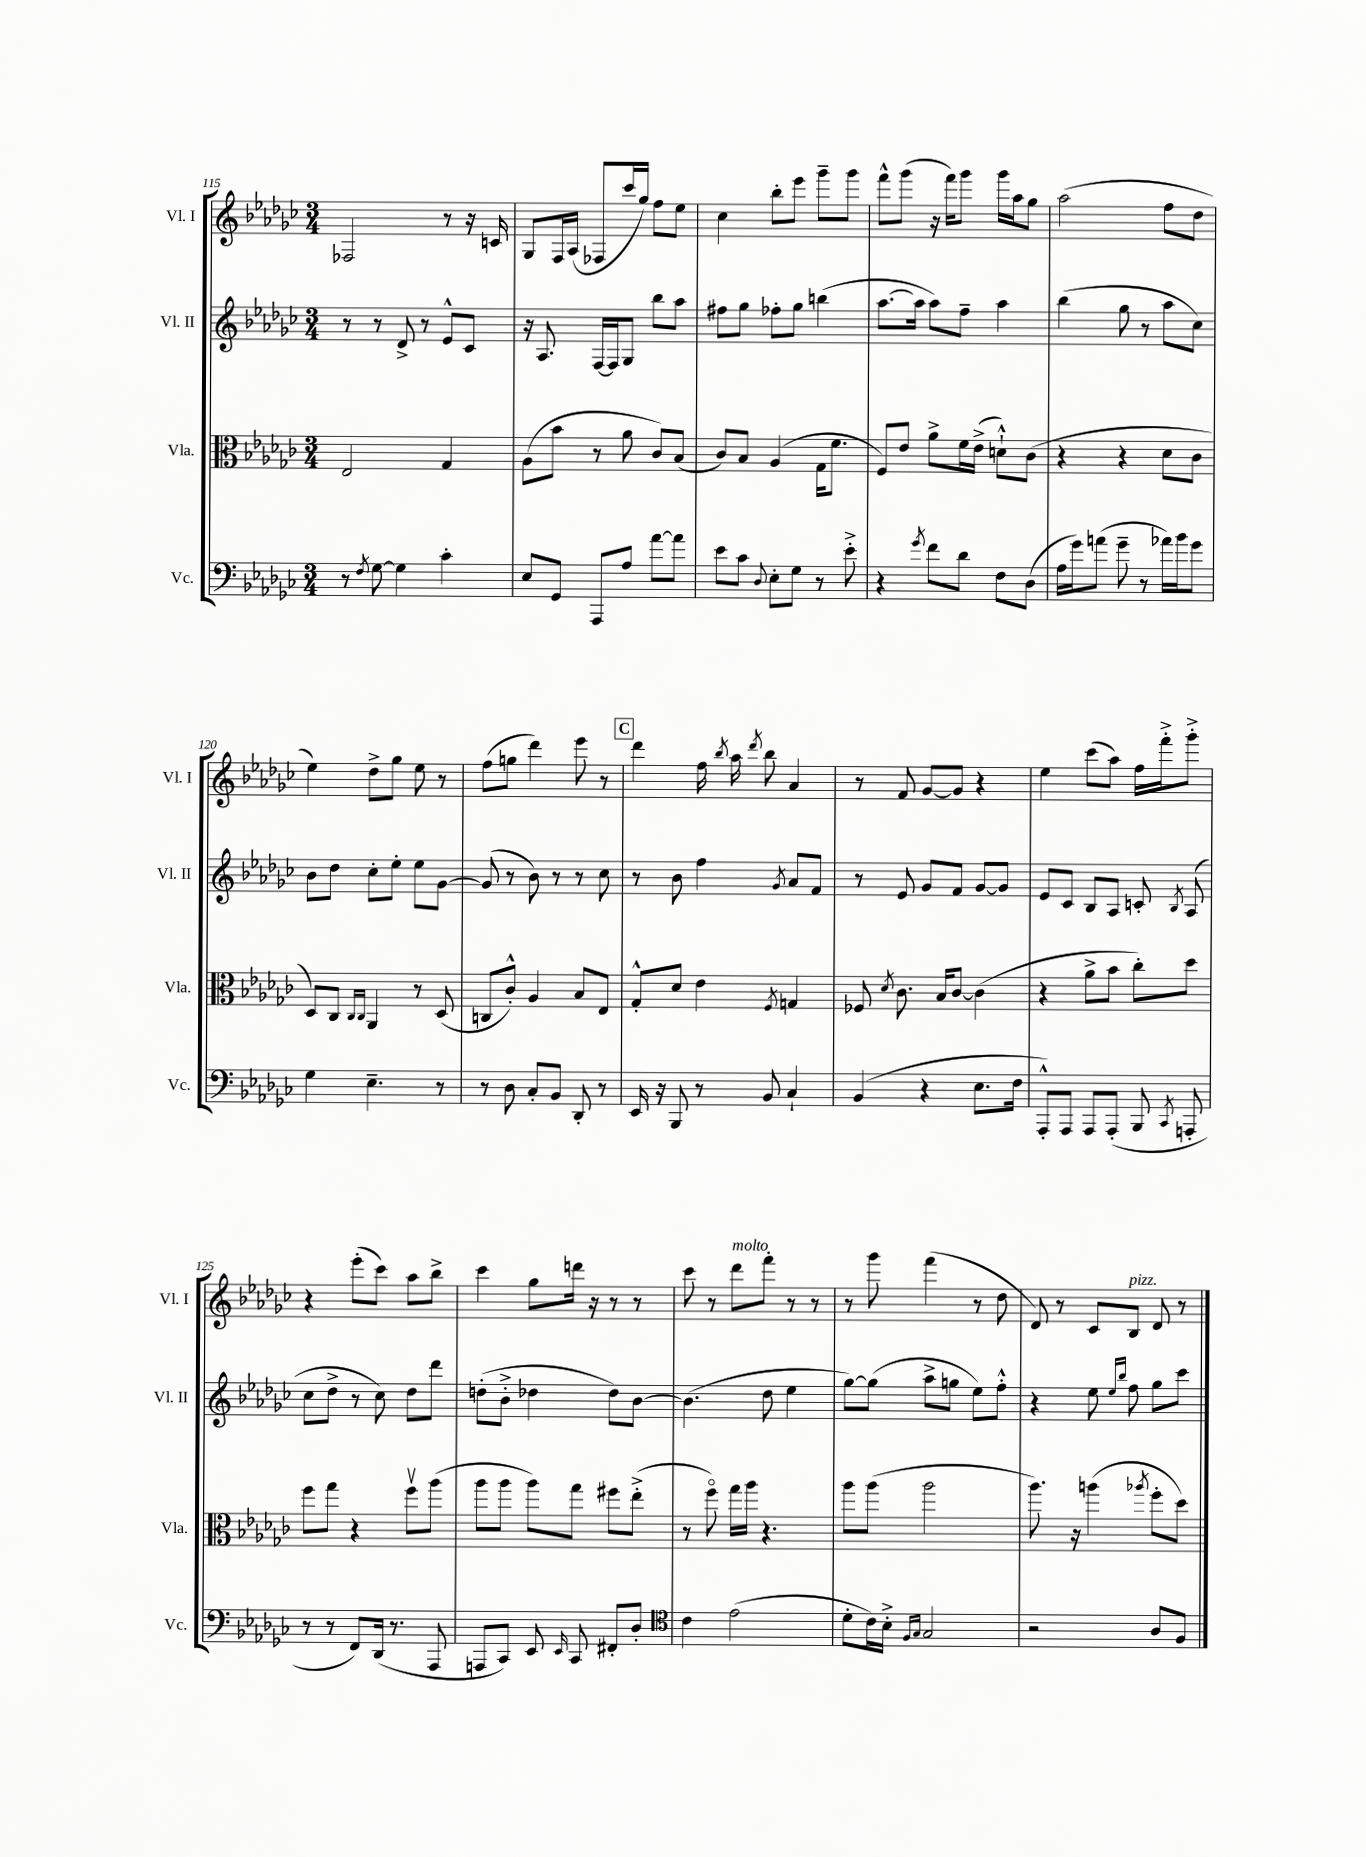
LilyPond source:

<<
\new StaffGroup <<
\new Staff = "s0" \with { instrumentName = "Vl. I" shortInstrumentName = "Vl. I" } {
    \clef treble \key ges \major \numericTimeSignature \time 3/4
    \autoBeamOff fes2 r8 r16 c'16 |
    ges8[ f16 aes16]( fes8[ ces'''16 ges''16]) f''8[ ees''8] |
    ces''4 bes''8[-. ees'''8] ges'''8[-- ges'''8] |
    f'''8[-^ ges'''8]( r16 f'''16[) ges'''8] ges'''16[ aes''16 ges''8] |
    aes''2( f''8[ des''8] |
    ees''4) des''8[-> ges''8] ees''8 r8 |
    f''8[( g''8] des'''4) ees'''8 r8 |
    \mark \markup { \box "C" } des'''4 f''16 \acciaccatura { bes''8 } aes''16 \acciaccatura { des'''8 } bes''8 aes'4 |
    r8 f'8 ges'8[~ ges'8] r4 |
    ees''4 ces'''8[( aes''8]) f''16[ f'''16-.-> ges'''8]-.-> |
    r4 ees'''8[-.( ces'''8]) aes''8[ bes''8]-> |
    ces'''4 ges''8[ d'''16] r16 r8 r8 |
    ces'''8 r8 des'''8[^\markup { \italic "molto" } f'''8]-. r8 r8 |
    r8 ges'''8 f'''4( r8 des''8 |
    des'8) r8 ces'8[ bes8]^\markup { \italic "pizz." } des'8 r8 \bar "|." |
}
\new Staff = "s1" \with { instrumentName = "Vl. II" shortInstrumentName = "Vl. II" } {
    \clef treble \key ges \major \numericTimeSignature \time 3/4
    \autoBeamOff r8 r8 des'8-> r8 ees'8[-^ ces'8] |
    r16 aes8. f16[~ f16 ges8] bes''8[ aes''8] |
    fis''8[ ges''8] fes''8[-. ges''8] b''4( |
    aes''8.[~ aes''16] aes''8[) f''8]-- aes''4 |
    bes''4( ges''8 r8 aes''8[ ces''8]) |
    bes'8[ des''8] ces''8[-. ees''8]-. ees''8[ ges'8]~ |
    ges'8( r8 bes'8) r8 r8 ces''8 |
    \mark \markup { \box "C" } r8 bes'8 f''4 \acciaccatura { ges'8 } aes'8[ f'8] |
    r8 ees'8 ges'8[ f'8] ges'8[~ ges'8] |
    ees'8[ ces'8] bes8[ aes8] c'8-. \acciaccatura { bes8 } aes8( |
    ces''8[ des''8]-> r8 ces''8) des''8[ des'''8] |
    d''8[-.( bes'8]-.-> des''4 des''8[) bes'8]~ |
    bes'4.( des''8 ees''4 |
    ges''8[~) ges''8]( aes''8[-> g''8] ees''8[) f''8]-.-^ |
    r4 ees''8 \grace { ees''16[ bes''16] } f''8 ges''8[ ces'''8] \bar "|." |
}
\new Staff = "s2" \with { instrumentName = "Vla." shortInstrumentName = "Vla." } {
    \clef alto \key ges \major \numericTimeSignature \time 3/4
    \autoBeamOff ees2 ges4 |
    aes8[( bes'8] r8 aes'8 ces'8[) bes8]( |
    ces'8[) bes8] aes4( ges16[ f'8.] |
    f8[) ees'8] aes'8[-> f'16 ees'16]->( d'8[-!-^) ces'8]( |
    r4 r4 des'8[ ces'8] |
    des8[) ces8] \grace { ces16[ ces16] } aes,4 r8 des8( |
    c8[ ces'8]-.-^) aes4 bes8[ ees8] |
    \mark \markup { \box "C" } ges8[-.-^ des'8] ees'4 \acciaccatura { f8 } g4 |
    fes8 \acciaccatura { des'8 } ces'8. bes16[ ces'8]~ ces'4( |
    r4 aes'8[-> bes'8] ces''8[-.) des''8] |
    f''8[ ges''8] r4 f''8[\upbow aes''8]( |
    aes''8[ aes''8] aes''8[) ges''8] fis''8[ ees''8]-.->( |
    r8 f''8\flageolet) ges''16[ aes''16] r4. |
    aes''8[ aes''8]( aes''2 |
    aes''8.) r16 a''4( \acciaccatura { aes''8 } f''8[-. des''8]) \bar "|." |
}
\new Staff = "s3" \with { instrumentName = "Vc." shortInstrumentName = "Vc." } {
    \clef bass \key ges \major \numericTimeSignature \time 3/4
    \autoBeamOff r8 \acciaccatura { f8 } ges8~ ges4 ces'4-. |
    ees8[ ges,8] aes,,8[ aes8] aes'8[~ aes'8] |
    ees'8[ ces'8] \appoggiatura { des8 } ees8[-. ges8] r8 ees'8-.-> |
    r4 \acciaccatura { ges'8 } f'8[ des'8] f8[ des8]( |
    aes16[ ges'16) a'8]( ges'8-- r8 aes'16[) bes'16 ges'8] |
    ges4 ees4.-- r8 |
    r8 des8 ces8[-. bes,8] des,8-. r8 |
    \mark \markup { \box "C" } ees,16 r16 bes,,8 r8 bes,8 ces4-! |
    bes,4( r4 ees8.[ f16] |
    aes,,8[-.-^) aes,,8] aes,,8[ aes,,8]-.( bes,,8 \acciaccatura { ces,8 } a,,8-. |
    r8 r8 f,8[) des,16]( r8. aes,,8 |
    a,,8[ ces,8]) ees,8 \grace { ees,16 } ces,8 fis,8[-. des8]-. |
    \clef tenor ces'4 ees'2( |
    des'8[-. ces'16) bes16]-.-> \grace { f16[ ges16] } ges2 |
    r2 aes8[ f8] \bar "|." |
}
>>
>>
\layout { \context { \Score currentBarNumber = #115 } }
